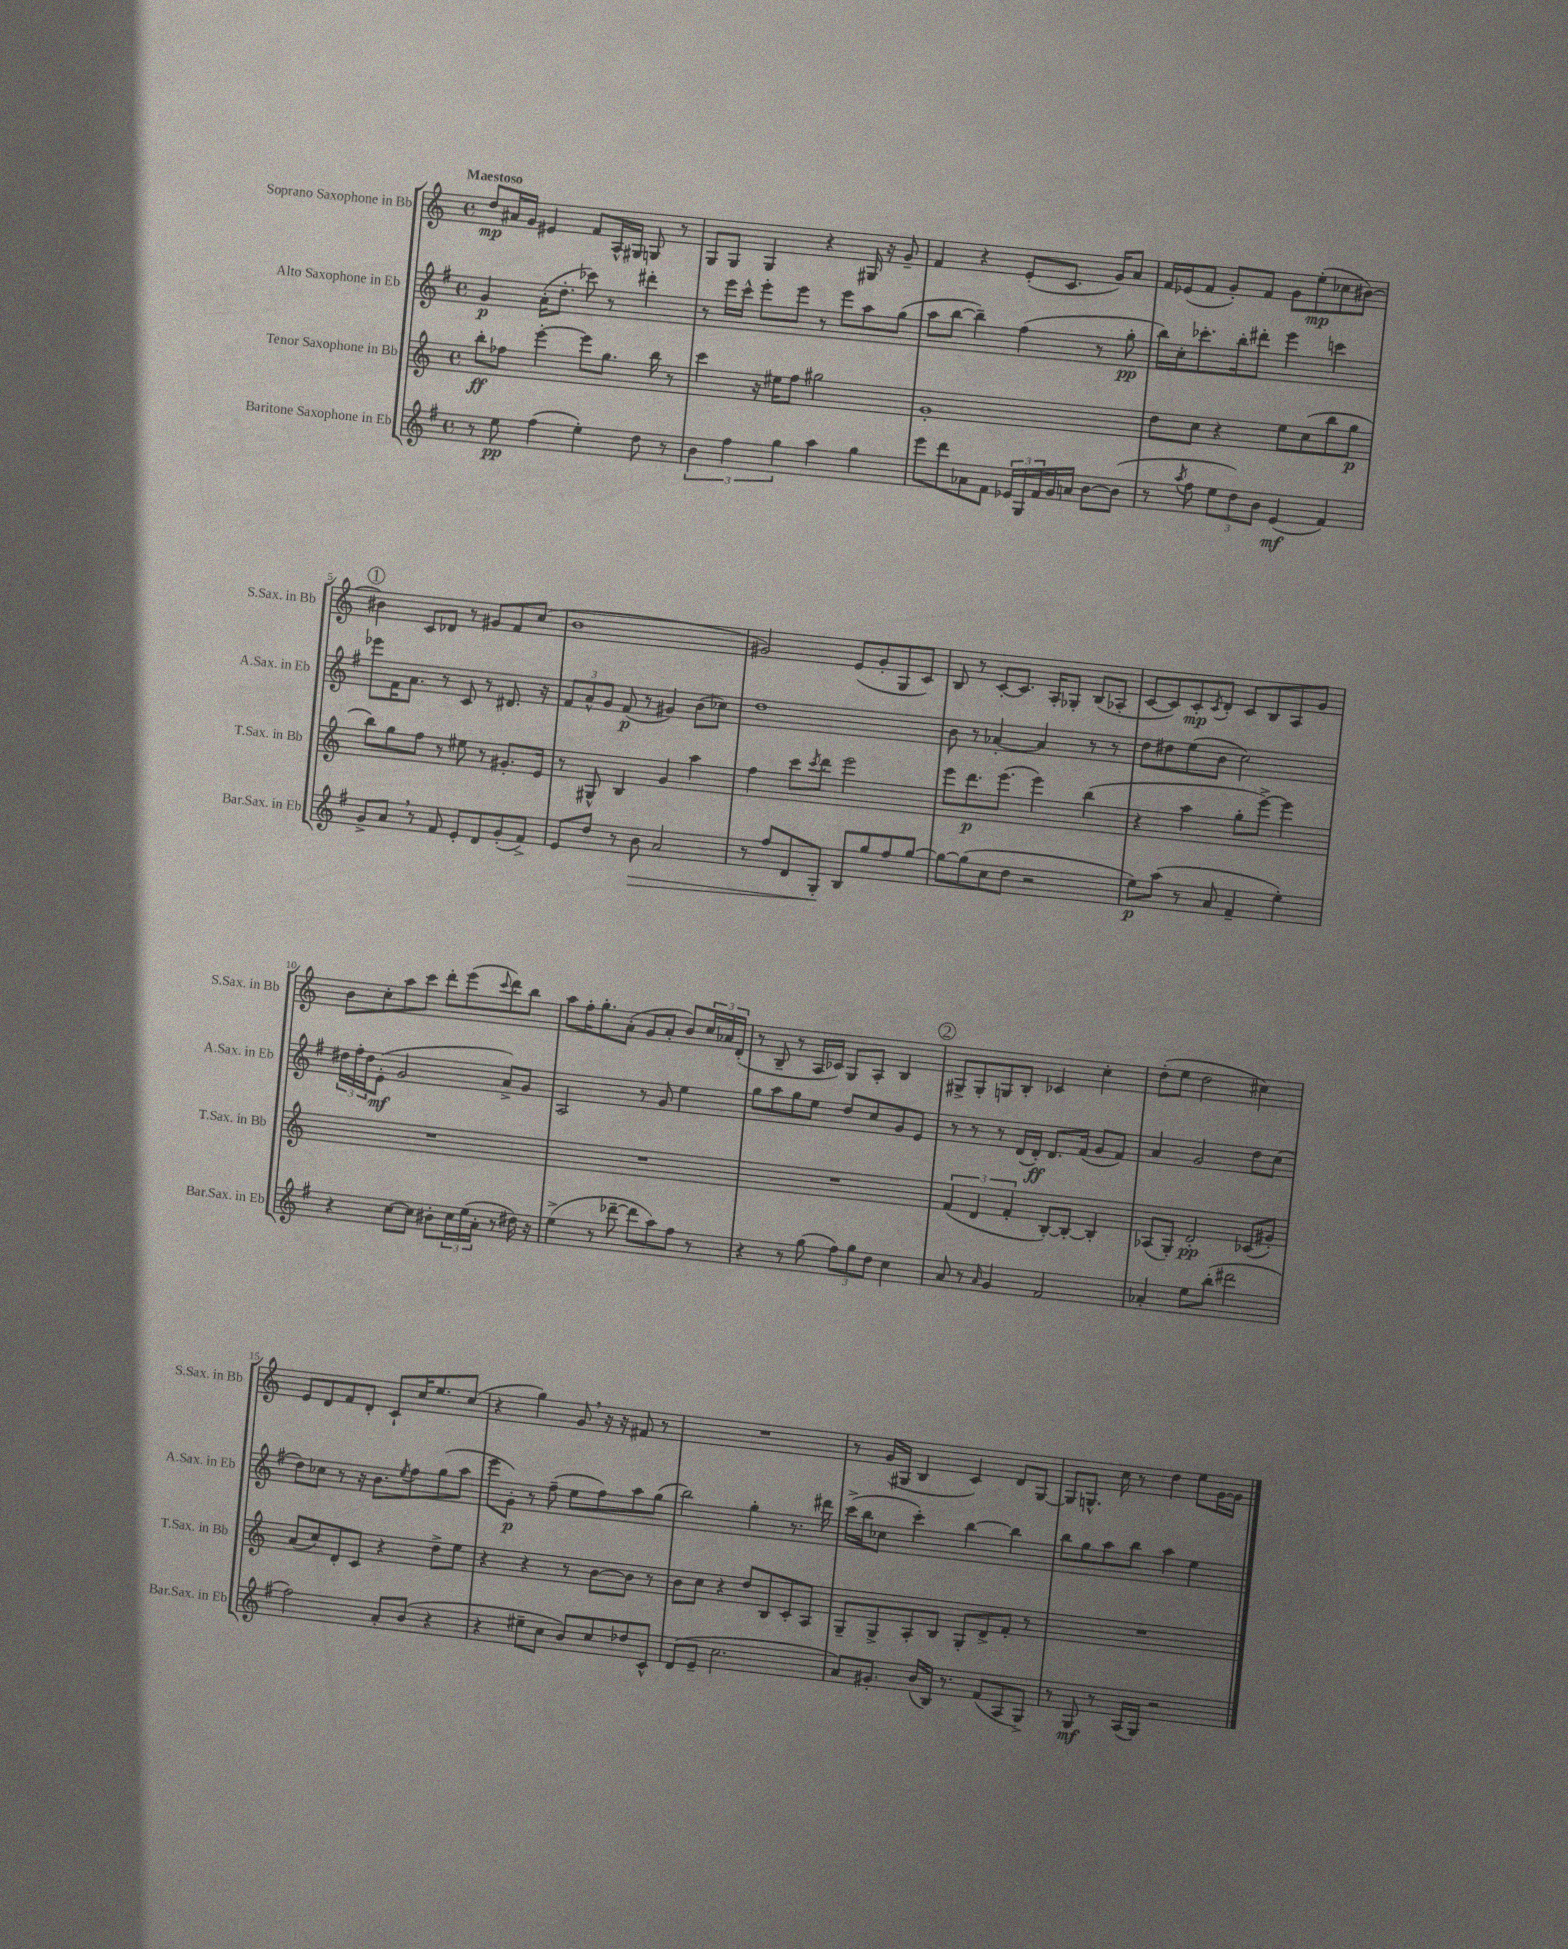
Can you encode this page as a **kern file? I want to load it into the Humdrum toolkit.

**kern	**dynam	**kern	**dynam	**kern	**dynam	**kern	**dynam
*part4	*part4	*part3	*part3	*part2	*part2	*part1	*part1
*staff4	*staff4	*staff3	*staff3	*staff2	*staff2	*staff1	*staff1
*I"Baritone Saxophone in Eb	*	*I"Tenor Saxophone in Bb	*	*I"Alto Saxophone in Eb	*	*I"Soprano Saxophone in Bb	*
*I'Bar.Sax. in Eb	*	*I'T.Sax. in Bb	*	*I'A.Sax. in Eb	*	*I'S.Sax. in Bb	*
*clefG2	*	*clefG2	*	*clefG2	*	*clefG2	*
*k[f#]	*	*k[]	*	*k[f#]	*	*k[]	*
*M4/4	*	*M4/4	*	*M4/4	*	*M4/4	*
*met(c)	*	*met(c)	*	*met(c)	*	*met(c)	*
=1	=1	=1	=1	=1	=1	=1	=1
!	!	!	!	!	!	!LO:TX:a:B:t=Maestoso	!
8r	.	8bb'\L	ff	4g/	p	8dd/L	mp
8ee\	pp	8ff-X\J	.	.	.	16a#X/L	.
.	.	.	.	.	.	16g/JJ	.
(4ff#\	.	[4eee'\	.	(16a'\KL	.	4e#X/	.
.	.	.	.	8.dd'\J	.	.	.
4ee'\)	.	8eee\L]	.	8ccc-X\)	.	8f/L	.
.	.	8.gg\J	.	8r	.	16A^^/L	.
.	.	.	.	.	.	16G#X/JJ	.
8dd\	.	.	.	4ddd#X'\	.	8Gn/	.
.	.	16bb\	.	.	.	.	.
8r	.	8r	.	.	.	8r	.
=2	=2	=2	=2	=2	=2	=2	=2
6b\	.	4ccc\	.	8r	.	8G/L	.
.	.	.	.	16eee\LL	.	8G/J	.
6ff#\	.	.	.	.	.	.	.
.	.	.	.	16ccc^^\JJ	.	.	.
.	.	16r	.	8eee'\L	.	4G/	.
.	.	16ee#X\KL	.	.	.	.	.
6gg\	.	.	.	.	.	.	.
.	.	8ff\J	.	8eee\J	.	.	.
4aa\	.	2gg#X\	.	8r	.	4r	.
.	.	.	.	8eee\L	.	.	.
4gg\	.	.	.	8aa\	.	16G#X/	.
.	.	.	.	.	.	16r	.
.	.	.	.	(8gg\J	.	8g~/	.
=3	=3	=3	=3	=3	=3	=3	=3
8eee\L	.	1g'	.	8aa\L	.	4f/	.
8ddd\	.	.	.	[8bb\J	.	.	.
8a-X\	.	.	.	4bb~\])	.	4r	.
8f#\J	.	.	.	.	.	.	.
24e-X/LL	.	.	.	(4ff#\	.	(8e'/L	.
24G/	.	.	.	.	.	.	.
24f#/	.	.	.	.	.	.	.
16g/	.	.	.	.	.	8.c/J	.
16an/JJ	.	.	.	.	.	.	.
[8b\L	.	.	.	8r	.	.	.
.	.	.	.	.	.	16g/KL)	.
(8b\J]	.	.	.	8gg'\	pp	8a/J	.
=4	=4	=4	=4	=4	=4	=4	=4
8r	.	8dd\L	.	16bb\LL)	.	16f/LL	.
.	.	.	.	16cc'\J	.	(16e-X/J	.
8qaa/	.	.	.	.	.	.	.
8ff#\	.	8cc\J	.	8.ccc-X'\	.	8f/J	.
12ee\L	.	4r	.	.	.	8g'/L)	.
.	.	.	.	16bb'\k	.	.	.
12dd\)	.	.	.	.	.	.	.
.	.	.	.	8ddd#X'\J	.	8f/J	.
12b\J	.	.	.	.	.	.	.
(4e/	mf	8ee\L	.	4eee\	.	8g\L	.
.	.	(8cc\	.	.	.	(8ee'\	mp
4f#/)	.	8bb\	.	4cccn\	.	8cc-X\	.
.	.	8gg\J	p	.	.	[8b#X\J)	.
!!LO:LB:g=z
!!LO:REH:place=s1:t=1
=5	=5	=5	=5	=5	=5	=5	=5
8g^/L	.	8bb\L)	.	8eee-X\L	.	4b#X\]	.
8a,/J	.	8gg\	.	16f#\K	.	.	.
.	.	.	.	8.a\J	.	.	.
8r	.	8ff\J	.	.	.	8c/L	.
8f#/	.	8r	.	8r	.	8d-X/J	.
8e'/L	.	8ee#X\	.	8c/	.	8r	.
8d/	.	8r	.	8r	.	8g#X/L	.
(8g'/	.	8.g#X'/L	.	8.d#X/	.	8f/	.
8f#^/J)	.	.	.	.	.	(8cc/J	.
.	.	16e/Jk	.	16r	.	.	.
=6	=6	=6	=6	=6	=6	=6	=6
8e/L	.	8r	.	12f#/L	.	1b	.
.	.	.	.	12a^^/	.	.	.
8dd/J	.	8G#X^^/	.	.	.	.	.
.	.	.	.	12g/J	.	.	.
8r	.	4B/	.	(8f#/	p	.	.
!	!LO:HP:b	!	!	!	!	!	!
8b\	>	.	.	8r	.	.	.
2a/	.	4g/	.	4g#X/)	.	.	.
.	.	4aa\	.	(8b\L	.	.	.
.	.	.	.	8cc-X\J)	.	.	.
=7	=7	=7	=7	=7	=7	=7	=7
8r	.	4ff\	.	1dd	.	2g#X/)	.
8ff#/L	.	.	.	.	.	.	.
8d/	.	8ccc\L	.	.	.	.	.
.	.	8qccc/	.	.	.	.	.
8G'/J	.	8ddd\J	.	.	.	.	.
8B/L	]	2eee\	.	.	.	(8e/L	.
8gg/	.	.	.	.	.	8g#'/	.
8ff#/	.	.	.	.	.	8G/	.
[8gg/J	.	.	.	.	.	8c/J)	.
=8	=8	=8	=8	=8	=8	=8	=8
8gg\L_	.	8eee\L	.	8b\	.	8B/	.
(8gg\]	.	8.ddd\	p	8r	.	8r	.
8cc\	.	.	.	[4a-X'/	.	[8c'/L	.
.	.	(8.eee\J	.	.	.	.	.
8dd\J	.	.	.	.	.	8.c/J]	.
2r	.	4eee\)	.	4a-/]	.	.	.
.	.	.	.	.	.	16A'/KL	.
.	.	.	.	.	.	8G-X'/J	.
.	.	(4bb\	.	8r	.	(8B/L	.
.	.	.	.	8r	.	8A-X'/J	.
=9	=9	=9	=9	=9	=9	=9	=9
8ee\L)	p	4r	.	8dd\L	.	[8c/L	.
(8aa\J	.	.	.	8dd#X\	.	8c/])	.
8r	.	4aa\	.	(8ee\	.	8c'/	mp
.	.	.	.	.	.	8qc/	.
8a/	.	.	.	8b\J	.	8d'/J	.
4f#~/	.	8gg'\L	.	2cc\)	.	8c/L	.
.	.	[8eee^\J)	.	.	.	8B/	.
4ee'\)	.	4eee\]	.	.	.	8A/	.
.	.	.	.	.	.	8g/J	.
!!LO:LB:g=z
=10	=10	=10	=10	=10	=10	=10	=10
4r	.	1r	.	24dd#X\LL	.	8b\L	.
.	.	.	.	24ff#'\	.	.	.
.	.	.	.	24dd#\J	.	.	.
.	.	.	.	(8e'\J	mf	8cc'\	.
[8cc\L	.	.	.	2g/	.	8aa\	.
8cc\J]	.	.	.	.	.	8ccc\J	.
8b#X'\L	.	.	.	.	.	8ddd'\L	.
24cc\L	.	.	.	.	.	(8eee\	.
(24ee\	.	.	.	.	.	.	.
24a'\JJ	.	.	.	.	.	.	.
.	.	.	.	.	.	8qqccc/	.
8r	.	.	.	8a^/L)	.	8ddd\)	.
16dd#X\)	.	.	.	8g/J	.	8bb\J	.
16r	.	.	.	.	.	.	.
=11	=11	=11	=11	=11	=11	=11	=11
(4ee^\	.	1r	.	2A/	.	8aa\L	.
.	.	.	.	.	.	16ff'\K	.
.	.	.	.	.	.	8.gg'\	.
8r	.	.	.	.	.	.	.
[8ddd-X~\	.	.	.	.	.	(8a'\J	.
8ddd-\L]	.	.	.	8r	.	8g/L	.
8aa\)	.	.	.	8g/	.	8a'/J	.
8ff#\J	.	.	.	4ee\	.	8b/L)	.
8r	.	.	.	.	.	24cc/L	.
.	.	.	.	.	.	24a-X/	.
.	.	.	.	.	.	(24d'/JJ	.
=12	=12	=12	=12	=12	=12	=12	=12
4r	.	1r	.	8gg\L	.	8r	.
.	.	.	.	8aa\	.	8B~/	.
8r	.	.	.	8gg\	.	8r	.
(8gg\	.	.	.	8ee\J	.	16A/LL	.
.	.	.	.	.	.	16c-X/JJ)	.
12ff#\L)	.	.	.	8dd/L	.	8G/L	.
12gg\	.	.	.	.	.	.	.
.	.	.	.	8cc/	.	8A'/J	.
12dd\J	.	.	.	.	.	.	.
4cc\	.	.	.	8g/	.	4B/	.
.	.	.	.	8e/J	.	.	.
!!LO:REH:place=s1:t=2
=13	=13	=13	=13	=13	=13	=13	=13
8a/	.	(6f/	.	8r	.	8G#X^/L	.
8r	.	.	.	8r	.	8G#'/	.
.	.	6d/	.	.	.	.	.
16qqa/	.	.	.	.	.	.	.
4g/	.	.	.	8r	.	8Gn/	.
.	.	6f'/	.	.	.	.	.
.	.	.	.	(16d/LL	.	8B'/J	.
.	.	.	.	16d'/JJ)	ff	.	.
2f#/	.	[8B'/L)	.	8.d/L	.	4c-X/	.
.	.	8B'/J_	.	.	.	.	.
.	.	.	.	(16f#/Jk	.	.	.
.	.	4B'/]	.	8g/L	.	4cc'\	.
.	.	.	.	8f#/J)	.	.	.
=14	=14	=14	=14	=14	=14	=14	=14
4a-X'/	.	(8A-X/L	.	4a/	.	(8dd'\L	.
.	.	8G'/J)	.	.	.	8ee\J	.
8ee\L	.	2d'/	pp	2g/	.	2dd\	.
(8bb'\J	.	.	.	.	.	.	.
2ddd#X\	.	.	.	.	.	.	.
.	.	(8c-X/L	.	8dd\L	.	4cc#X\)	.
.	.	8g#X'/J)	.	(8cc\J	.	.	.
!!LO:LB:g=z
=15	=15	=15	=15	=15	=15	=15	=15
2ff#\)	.	(8a/L	.	8dd\L)	.	8e/L	.
.	.	8cc/)	.	8cc-X\J	.	8d/	.
.	.	8d'/	.	8r	.	8f/	.
.	.	8c/J	.	16r	.	8d'/J	.
.	.	.	.	8.b\L	.	.	.
8a'/L	.	4r	.	.	.	8c`/L	.
.	.	.	.	8qee/	.	.	.
(8b/J	.	.	.	8ff#\	.	16cc/K	.
.	.	.	.	.	.	8.ee/	.
4r	.	8dd^\L	.	(8gg\	.	.	.
.	.	8ee\J	.	8aa\J	.	(8cc/J	.
=16	=16	=16	=16	=16	=16	=16	=16
4r	.	4r	.	8eee\L	.	4r	.
.	.	.	.	8g'\J)	p	.	.
8ee#X~\L	.	4r	.	8r	.	4gg\)	.
8cc\J	.	.	.	(8ff#~\	.	.	.
8b/L)	.	8r	.	8ee\L	.	8g,/	.
8cc/	.	[8b\L	.	8ff#\)	.	16r	.
.	.	.	.	.	.	16r	.
8dd-X/	.	8b\J]	.	8aa\	.	8f#X/	.
8c^^/J	.	8r	.	(8gg\J	.	8r	.
=17	=17	=17	=17	=17	=17	=17	=17
(8d/L	.	8b\L	.	2bb\)	.	1r	.
8e~/J	.	8cc\J	.	.	.	.	.
2.cc\	.	4r	.	.	.	.	.
.	.	8dd/L	.	4gg'\	.	.	.
.	.	8B/	.	.	.	.	.
.	.	8c'/	.	8.r	.	.	.
.	.	8A/J	.	.	.	.	.
.	.	.	.	16ddd#X\	.	.	.
=18	=18	=18	=18	=18	=18	=18	=18
8a/L)	.	8G~/L	.	(16ccc^\LL	.	8r	.
.	.	.	.	16bb\J	.	.	.
8.g#X'/J	.	8G^/	.	8cc-X\J	.	(16g/LL	.
.	.	.	.	.	.	16G#X/JJ	.
.	.	8A'/	.	4ccc'\)	.	4B/	.
(16b/LL	.	.	.	.	.	.	.
16B/JJ)	.	8B/J	.	.	.	.	.
8.r	.	.	.	.	.	.	.
.	.	8G'/L	.	[4bb\	.	4c/)	.
(8f#/L	.	8d^/	.	.	.	.	.
8A/	.	8f'/J	.	4bb\]	.	8d/L	.
8G^/J)	.	8r	.	.	.	[8G#/J	.
=19	=19	=19	=19	=19	=19	=19	=19
8r	.	1r	.	8bb\L	.	8G#/L]	.
8G/	mf	.	.	8gg\	.	8.Gn^^/J	.
8r	.	.	.	8aa\	.	.	.
.	.	.	.	.	.	16cc\	.
(16A/LL	.	.	.	8bb\J	.	8r	.
16G/JJ)	.	.	.	.	.	.	.
2r	.	.	.	4aa\	.	4dd\	.
.	.	.	.	4ee\	.	8ee\L	.
.	.	.	.	.	.	[16g\L	.
.	.	.	.	.	.	16g\JJ]	.
==	==	==	==	==	==	==	==
*-	*-	*-	*-	*-	*-	*-	*-
